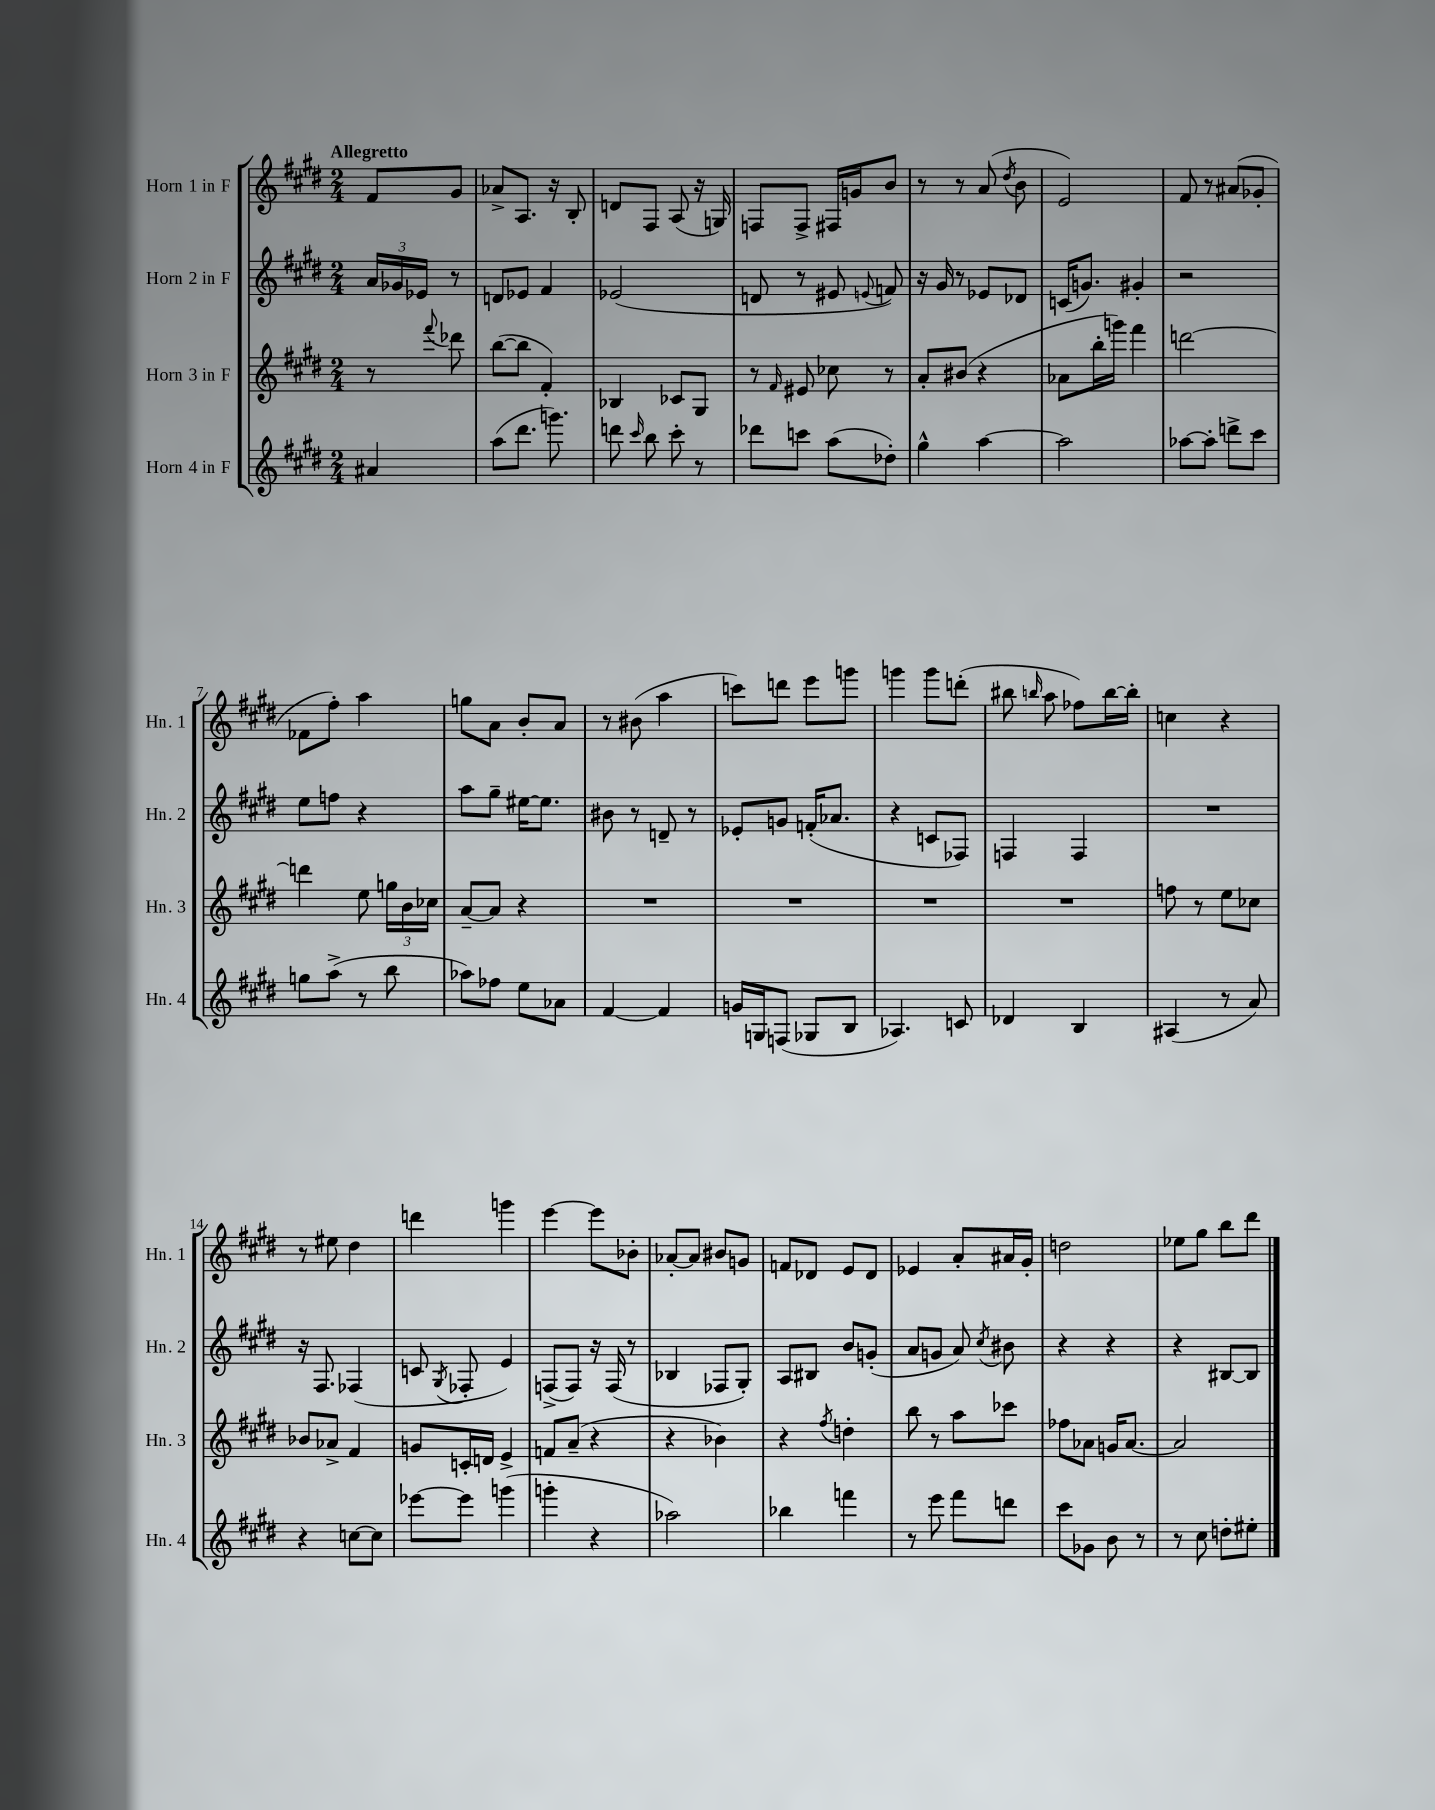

**kern	**kern	**kern	**kern
*part4	*part3	*part2	*part1
*staff4	*staff3	*staff2	*staff1
*I"Horn 4 in F	*I"Horn 3 in F	*I"Horn 2 in F	*I"Horn 1 in F
*I'Hn. 4	*I'Hn. 3	*I'Hn. 2	*I'Hn. 1
*clefG2	*clefG2	*clefG2	*clefG2
*k[f#c#g#d#]	*k[f#c#g#d#]	*k[f#c#g#d#]	*k[f#c#g#d#]
*M2/4	*M2/4	*M2/4	*M2/4
=	=	=	=
!	!	!	!LO:TX:a:B:t=Allegretto
4a#X/	8r	24a/LL	8f#/L
.	.	24g-X/	.
.	.	24e-X/JJ	.
.	8qqfff#/	.	.
.	8ddd-X\	8r	8g#/J
=1	=1	=1	=1
(8aa\L	([8bb\L	8dn/L	8a-X^/L
8.ddd#\J	8bb\J]	8e-X/J	8.A/J
.	4f#'/)	4f#/	.
8.gggn\)	.	.	16r
.	.	.	8B'/
=2	=2	=2	=2
8dddn\	4B-X/	(2e-X/	8dn/L
16qqccc#/	.	.	.
8bb\	.	.	8F#/J
8ccc#'\	8c-X/L	.	(8A/
8r	8G#/J	.	16r
.	.	.	16Gn/)
=3	=3	=3	=3
8ddd-X\L	8r	8dn/	8Fn/L
.	16qqf#/	.	.
8cccn\J	8e#X/	8r	8F^/J
(8aa\L	8cc-X\	8e#X/	16F#X/LL
.	.	.	16gn/J
.	.	8qqen/	.
8dd-X'\J)	8r	8fn/)	8b/J
=4	=4	=4	=4
4gg#^^\	8a'/L	16r	8r
.	.	16g#/	.
.	(8b#X/J	8r	8r
[4aa\	4r	8e-X/L	(8a/
.	.	.	8qdd#/
.	.	8d-X/J	8b\
=5	=5	=5	=5
2aa\]	8a-X\L	(16cn/KL	2e/)
.	.	8.gn/J)	.
.	16bb'\L	.	.
.	16gggn\JJ)	.	.
.	4fff#\	4g#X'/	.
=6	=6	=6	=6
[8aa-X\L	[2dddn\	2r	8f#/
8aa-'\J]	.	.	8r
8dddn^\L	.	.	(8a#X/L
8ccc#\J	.	.	8g-X'/J
!!LO:LB:g=z
=7	=7	=7	=7
8ggn\L	4dddn\]	8ee\L	8f-X\L
(8aa^\J	.	8ffn\J	8ff#'\J)
8r	8ee\	4r	4aa\
8bb\	24ggn\LL	.	.
.	24b\	.	.
.	24cc-X\JJ	.	.
=8	=8	=8	=8
8aa-X\L)	[8a~/L	8aa\L	8ggn\L
8ff-X\J	8a/J]	8gg#~\J	8a\J
8ee\L	4r	[16ee#X\KL	8b'/L
.	.	8.ee#\J]	.
8a-X\J	.	.	8a/J
=9	=9	=9	=9
[4f#/	2r	8b#X\	8r
.	.	8r	(8b#X\
4f#/]	.	8dn~/	4aa\
.	.	8r	.
=10	=10	=10	=10
16gn/LL	2r	8e-X'/L	8cccn\L)
16Gn/J	.	.	.
(8Fn/J	.	8gn/J	8dddn\J
8G-X/L	.	(16fn'/KL	8eee\L
.	.	8.a-X/J	.
8B/J	.	.	8gggn\J
=11	=11	=11	=11
4.A-X/)	2r	4r	4gggn\
.	.	8cn/L	8ggg\L
8cn/	.	8F-X/J)	(8dddn'\J
=12	=12	=12	=12
4d-X/	2r	4Fn/	8bb#X\
.	.	.	16qqbbn/
.	.	.	8aa\
4B/	.	4F/	8ff-X\L)
.	.	.	[16bb\L
.	.	.	16bb'\JJ]
=13	=13	=13	=13
(4A#X/	8ffn\	2r	4ccn\
.	8r	.	.
8r	8ee\L	.	4r
8a/)	8cc-X\J	.	.
!!LO:LB:g=z
=14	=14	=14	=14
4r	8b-X/L	16r	8r
.	.	8.F#/	.
.	8a-X^/J	.	8ee#X\
[8ccn\L	4f#/	(4F-X/	4dd#\
8cc\J]	.	.	.
=15	=15	=15	=15
[8eee-X\L	8gn/L	8cn/	4dddn\
.	.	8qG#/	.
8eee-\J]	16cn'/L	8F-X'/	.
.	16dn/JJ	.	.
(4gggn\	4e^/	4e/)	4gggn\
=16	=16	=16	=16
4gggn'\	8fn/L	(8Fn^/L	[4eee\
.	(8a~/J	8F/J)	.
4r	4r	16r	8eee\L]
.	.	(16F/	.
.	.	8r	8b-X'\J
=17	=17	=17	=17
2aa-X\)	4r	4B-X/	[8a-X'/L
.	.	.	8a-/J]
.	4b-X\)	8F-X/L	8b#X/L
.	.	8G#'/J)	8gn/J
=18	=18	=18	=18
4bb-X\	4r	8A/L	8fn/L
.	.	8B#X/J	8d-X/J
.	8qff#/	.	.
4fffn\	4ddn'\	8b/L	8e/L
.	.	(8gn'/J	8d-/J
=19	=19	=19	=19
8r	8bb\	8a/L	4e-X/
8eee\	8r	8gn/J	.
8fff#\L	8aa\L	8a/)	8a'/L
.	.	8qcc#/	.
8dddn\J	8ccc-X\J	8b#X\	16a#X/L
.	.	.	16g#'/JJ
=20	=20	=20	=20
8ccc#\L	8ff-X\L	4r	2ddn\
8g-X\J	8a-X\J	.	.
8b\	16gn/KL	4r	.
.	[8.a-/J	.	.
8r	.	.	.
=21	=21	=21	=21
8r	2a-/]	4r	8ee-X\L
8cc#\	.	.	8gg#\J
8ddn'\L	.	[8B#X/L	8bb\L
8ee#X'\J	.	8B#/J]	8ddd#\J
==	==	==	==
*-	*-	*-	*-
